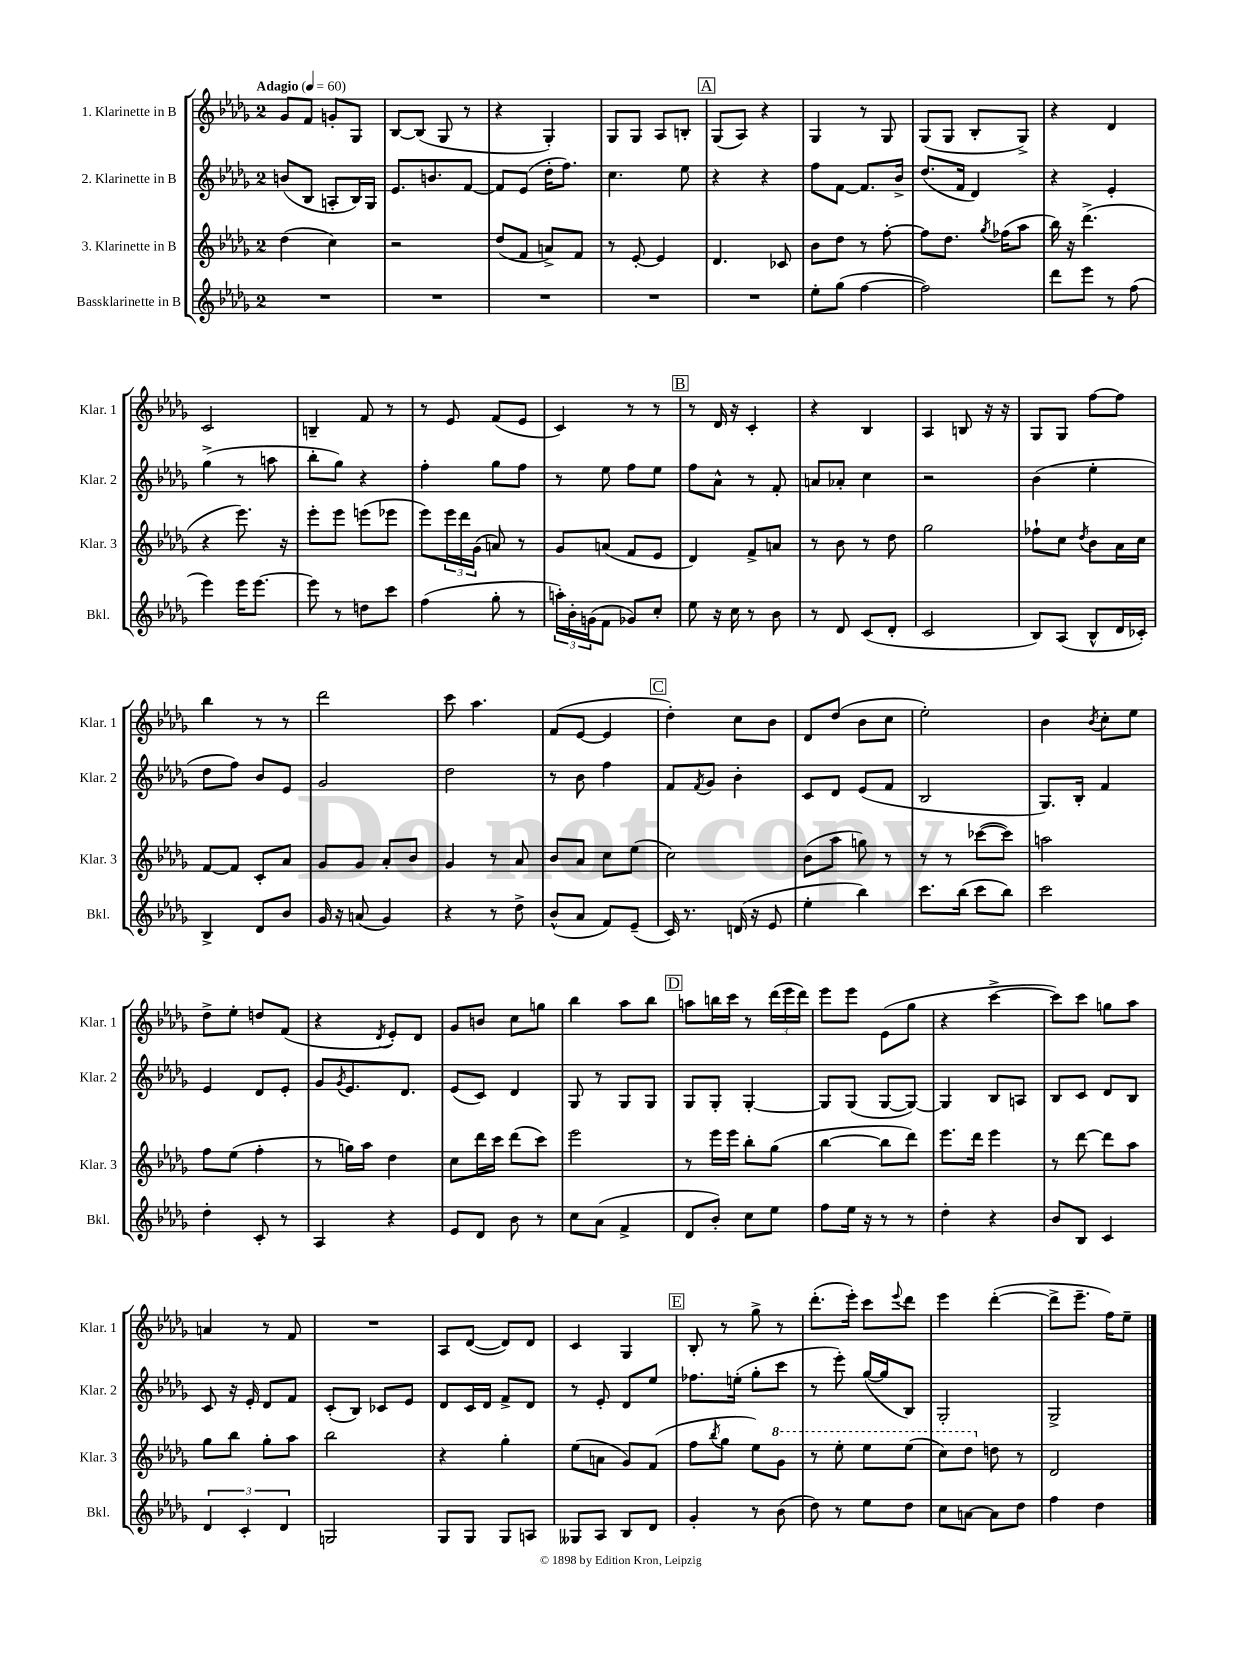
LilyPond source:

<<
\new StaffGroup <<
\new Staff = "s0" \with { instrumentName = "1. Klarinette in B" shortInstrumentName = "Klar. 1" } {
    \clef treble \key des \major \once \override Staff.TimeSignature.style = #'single-digit \time 2/4 \tempo "Adagio" 4 = 60
    ges'8 f'8 g'8-. ges8 |
    bes8~ bes8( ges8 r8 |
    r4 ges4-.) |
    ges8 ges8 aes8 b8-. |
    \mark \markup { \box "A" } ges8( aes8) r4 |
    ges4 r8 ges8 |
    ges8( ges8 bes8-. ges8->) |
    r4 des'4 |
    c'2 |
    b4-- f'8 r8 |
    r8 ees'8 f'8( ees'8 |
    c'4) r8 r8 |
    \mark \markup { \box "B" } r8 des'16 r16 c'4-. |
    r4 bes4 |
    aes4 b8 r16 r16 |
    ges8 ges8 f''8~ f''8 |
    bes''4 r8 r8 |
    des'''2 |
    c'''8 aes''4. |
    f'8( ees'8~ ees'4 |
    \mark \markup { \box "C" } des''4-.) c''8 bes'8 |
    des'8 des''8( bes'8 c''8 |
    ees''2-.) |
    bes'4 \acciaccatura { bes'8 } c''8-. ees''8 |
    des''8-> ees''8-. d''8 f'8( |
    r4 \acciaccatura { des'8 } ees'8-.) des'8 |
    ges'8 b'8 c''8 g''8 |
    bes''4 aes''8 bes''8 |
    \mark \markup { \box "D" } a''8 b''16 c'''16 r8 \tuplet 3/2 { des'''16( ees'''16 des'''16) } |
    ees'''8 ees'''8 ees'8( ges''8 |
    r4 c'''4~-> |
    c'''8) c'''8 g''8 aes''8 |
    a'4 r8 f'8 |
    R2 |
    aes8 des'8~( des'8) des'8 |
    c'4 ges4 |
    \mark \markup { \box "E" } bes8-. r8 ges''8-> r8 |
    des'''8.-.( ees'''16-.) c'''8 \appoggiatura { ees'''8 } des'''8 |
    ees'''4 des'''4~-.( |
    des'''8-> ees'''8.-- f''16) ees''8-- \bar "|." |
}
\new Staff = "s1" \with { instrumentName = "2. Klarinette in B" shortInstrumentName = "Klar. 2" } {
    \clef treble \key des \major \once \override Staff.TimeSignature.style = #'single-digit \time 2/4
    b'8( bes8 a8-. bes16) ges16 |
    ees'8. b'8. f'8~ |
    f'8 ees'8( des''16-. f''8.) |
    c''4. ees''8 |
    \mark \markup { \box "A" } r4 r4 |
    f''8 f'8~ f'8. bes'16-> |
    des''8.( f'16 des'4) |
    r4 ees'4-. |
    ges''4->( r8 a''8 |
    bes''8-. ges''8) r4 |
    f''4-. ges''8 f''8 |
    r8 ees''8 f''8 ees''8 |
    \mark \markup { \box "B" } f''8 aes'8-^ r8 f'8-. |
    a'8 aes'8-. c''4 |
    r2 |
    bes'4( ees''4-. |
    des''8 f''8) bes'8 ees'8 |
    ges'2 |
    des''2 |
    r8 bes'8 f''4 |
    \mark \markup { \box "C" } f'8 \acciaccatura { f'8 } ges'8 bes'4-. |
    c'8 des'8 ees'8( f'8 |
    bes2 |
    ges8.) bes16-. f'4 |
    ees'4 des'8 ees'8-. |
    ges'8 \acciaccatura { ges'8 } ees'8. des'8. |
    ees'8( c'8) des'4 |
    ges8 r8 ges8 ges8 |
    \mark \markup { \box "D" } ges8 ges8-. ges4~-. |
    ges8 ges8( ges8~ ges8~) |
    ges4 bes8 a8 |
    bes8 c'8 des'8 bes8 |
    c'8 r16 ees'16-. des'8 f'8 |
    c'8-.( bes8) ces'8 ees'8 |
    des'8 c'16 des'16 f'8-> des'8 |
    r8 ees'8-. des'8 ees''8 |
    \mark \markup { \box "E" } fes''8. e''16-.( ges''8-. c'''8 |
    r8 ees'''8-.) ges''16~( ges''16 bes8) |
    ges2-. |
    ges2-> \bar "|." |
}
\new Staff = "s2" \with { instrumentName = "3. Klarinette in B" shortInstrumentName = "Klar. 3" } {
    \clef treble \key des \major \once \override Staff.TimeSignature.style = #'single-digit \time 2/4
    des''4( c''4) |
    r2 |
    des''8( f'8 a'8->) f'8 |
    r8 ees'8~-. ees'4 |
    \mark \markup { \box "A" } des'4. ces'8 |
    bes'8 des''8 r8 f''8~-. |
    f''8 des''8. \acciaccatura { ges''8 } fes''16( aes''8 |
    bes''16) r16 des'''4.->( |
    r4 ees'''8.) r16 |
    ees'''8-. ees'''8 e'''8( ees'''8 |
    ees'''8) \tuplet 3/2 { ees'''16 des'''16 ges'16( } a'8) r8 |
    ges'8 a'8( f'8 ees'8 |
    \mark \markup { \box "B" } des'4) f'8-> a'8 |
    r8 bes'8 r8 des''8 |
    ges''2 |
    fes''8-! c''8 \acciaccatura { des''8 } bes'8 aes'16 c''16 |
    f'8~ f'8 c'8-. aes'8 |
    ges'8 ges'8 aes'8-. bes'8 |
    ges'4 r8 aes'8 |
    bes'8 aes'8 c''8 ees''8( |
    \mark \markup { \box "C" } c''2) |
    bes'8( aes''8 g''8) r8 |
    r8 r8 ces'''8~( ces'''8) |
    a''2 |
    f''8 ees''8( f''4-. |
    r8 g''16) aes''16 des''4 |
    c''8 des'''16 c'''16 des'''8( c'''8) |
    ees'''2 |
    \mark \markup { \box "D" } r8 ees'''16 ees'''16 bes''8-. ges''8( |
    bes''4~ bes''8 des'''8) |
    ees'''8. des'''16 ees'''4 |
    r8 des'''8~ des'''8 aes''8 |
    ges''8 bes''8 ges''8-. aes''8 |
    bes''2 |
    r4 ges''4-. |
    ees''8( a'8 ges'8) f'8( |
    \mark \markup { \box "E" } f''8 \acciaccatura { bes''8 } ges''8 ees''8) \ottava #1 ges''8 |
    r8 ees'''8-. ees'''8 ees'''8( |
    c'''8) des'''8 \ottava #0 d''8 r8 |
    des'2 \bar "|." |
}
\new Staff = "s3" \with { instrumentName = "Bassklarinette in B" shortInstrumentName = "Bkl." } {
    \clef treble \key des \major \once \override Staff.TimeSignature.style = #'single-digit \time 2/4
    R2 |
    R2 |
    R2 |
    R2 |
    \mark \markup { \box "A" } R2 |
    ees''8-. ges''8( f''4~ |
    f''2) |
    des'''8 ees'''8 r8 f''8( |
    ees'''4) ees'''16 ees'''8.~ |
    ees'''8 r8 d''8 c'''8 |
    f''4( ges''8-. r8 |
    \tuplet 3/2 { a''16-.) bes'16-. g'16( } f'8 ges'8) c''8-. |
    \mark \markup { \box "B" } ees''8 r16 c''16 r8 bes'8 |
    r8 des'8 c'8( des'8-. |
    c'2 |
    bes8) aes8( bes8-^ des'16 ces'16-.) |
    bes4-> des'8 bes'8 |
    ges'16 r16 a'8( ges'4) |
    r4 r8 des''8-> |
    bes'8-^( aes'8 f'8) ees'8--( |
    \mark \markup { \box "C" } c'16) r8. d'16( r16 ees'8 |
    ees''4-. bes''4) |
    c'''8. bes''16( c'''8 bes''8) |
    c'''2 |
    des''4-. c'8-. r8 |
    aes4 r4 |
    ees'8 des'8 bes'8 r8 |
    c''8 aes'8( f'4-> |
    \mark \markup { \box "D" } des'8 bes'8-.) c''8 ees''8 |
    f''8 ees''16 r16 r8 r8 |
    des''4-. r4 |
    bes'8 bes8 c'4 |
    \tuplet 3/2 { des'4 c'4-. des'4 } |
    g2 |
    ges8 ges8 ges8 a8 |
    geses8 aes8 bes8 des'8 |
    \mark \markup { \box "E" } ges'4-. r8 bes'8( |
    des''8) r8 ees''8 des''8 |
    c''8 a'8~ a'8 des''8 |
    f''4 des''4 \bar "|." |
}
>>
>>
\layout { \context { \Score \remove "Bar_number_engraver" } }
